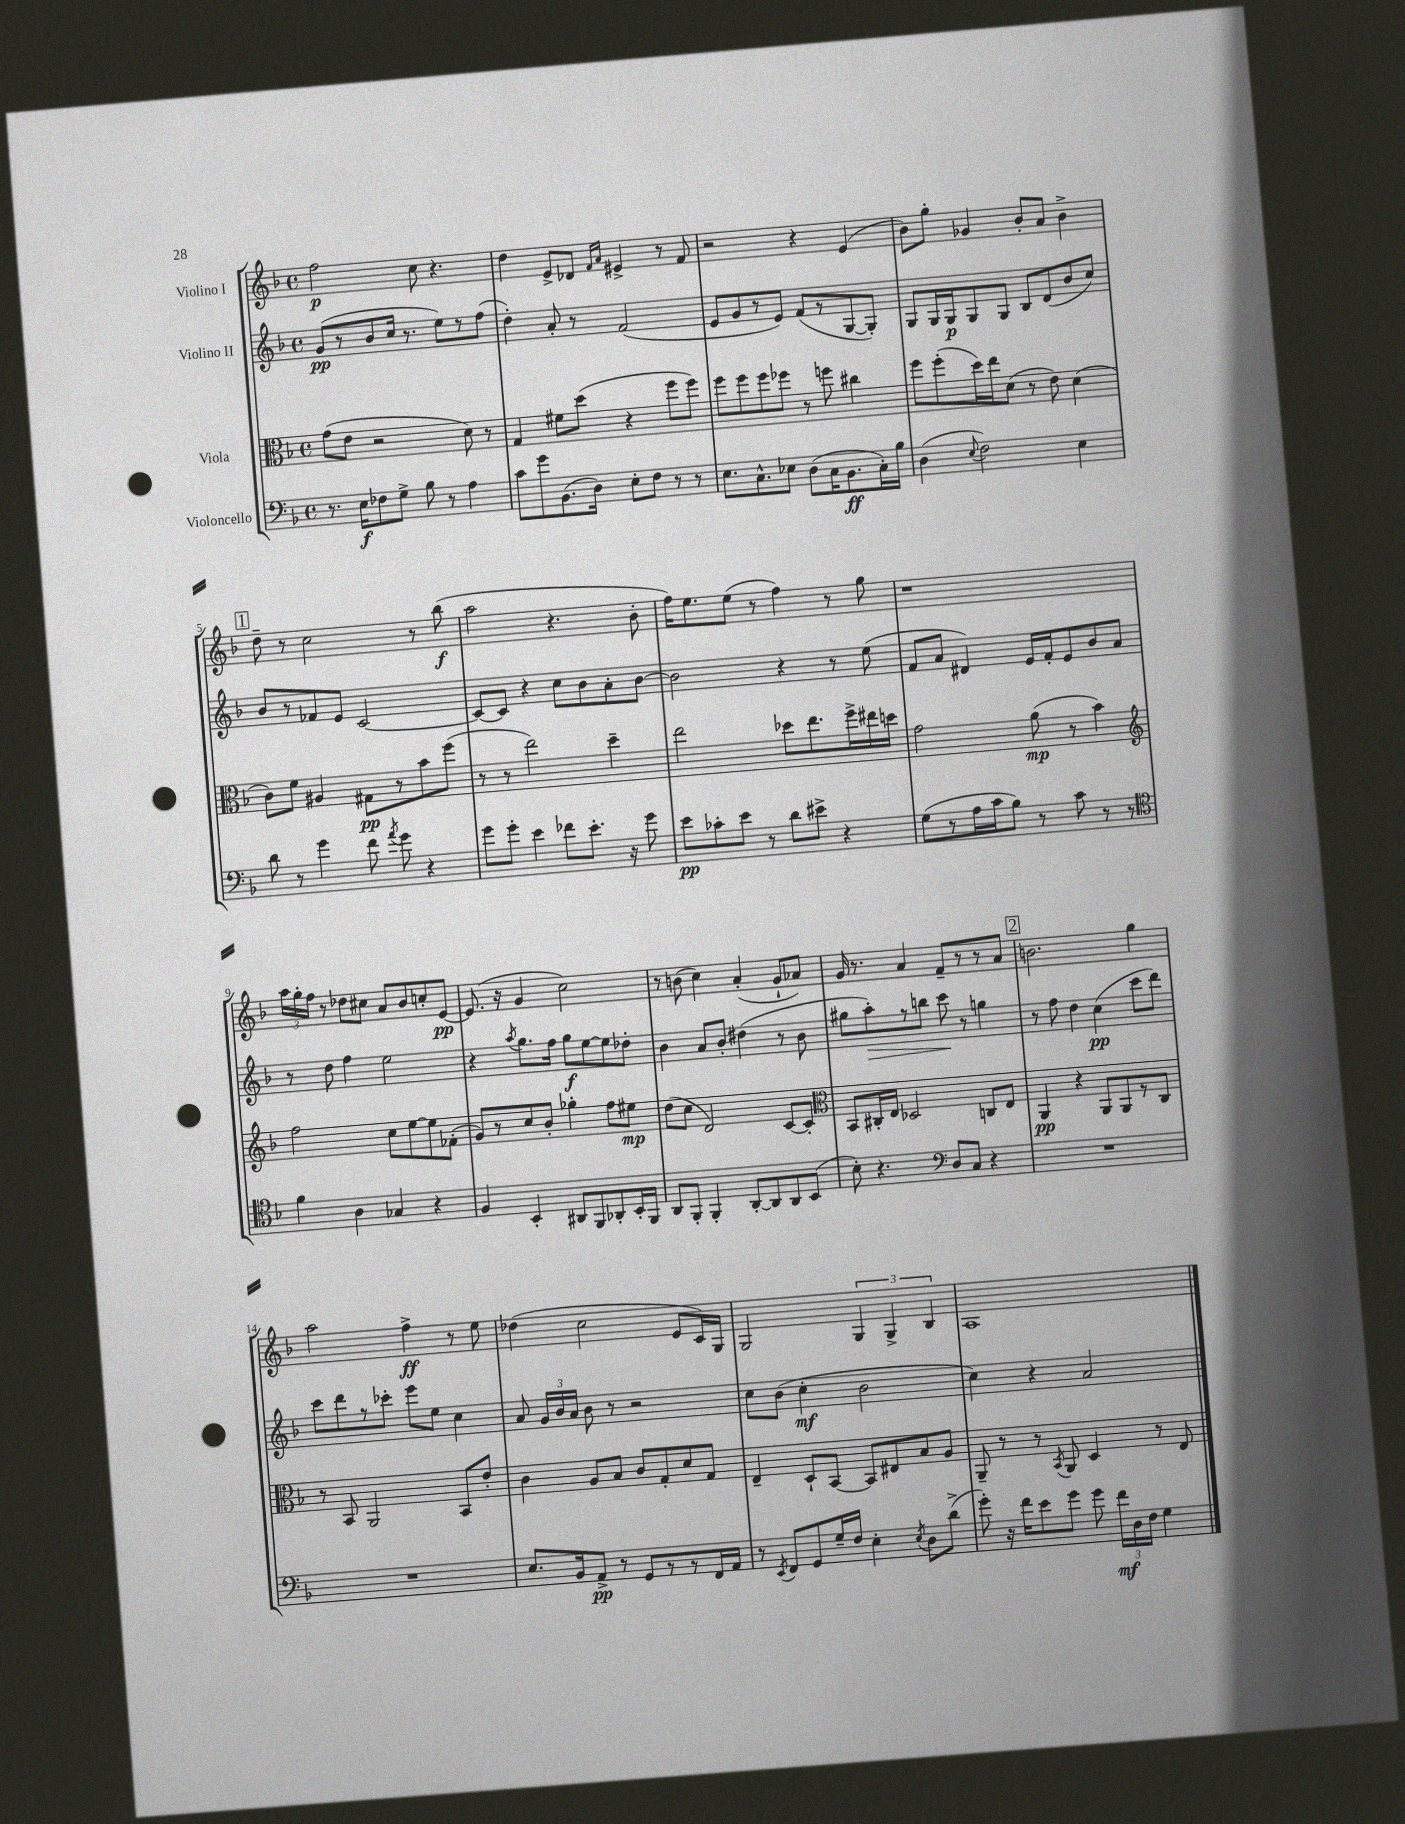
<<
\new StaffGroup <<
\new Staff = "s0" \with { instrumentName = "Violino I" } {
    \clef treble \key f \major \defaultTimeSignature \time 4/4
    \autoBeamOff f''2\p c''8 r4. |
    d''4 e'8[-> des'8] \grace { f'16[ a'16] } eis'4-> r8 f'8 |
    r2 r4 e'4( |
    bes'8[) g''8]-. ges'4 bes'8[-. a'8] bes'4-> |
    \mark \markup { \box "1" } d''8-- r8 c''2 r8 bes''8\f( |
    a''2 r4. bes'8-. |
    f''16[) e''8. e''8]( r8 f''4) r8 g''8 |
    r1 |
    \tuplet 3/2 { a''16[ g''16-. f''16] } r8 des''8[ cis''8] a'8[ bes'8 c''8-. e'8]~\pp |
    e'8.( r16 g'4 c''2) |
    r8 b'8( c''4) a'4-.( g'8[-! aes'8]) |
    g'16 r8. a'4 f'8[-- r8 r8 a'8] |
    \mark \markup { \box "2" } b'2. g''4 |
    a''2 f''4->\ff r8 e''8 |
    des''4( c''2 e'8[ c'16) g16] |
    g2 \tuplet 3/2 { g4 g4-> bes4 } |
    a1 \bar "|." |
}
\new Staff = "s1" \with { instrumentName = "Violino II" } {
    \clef treble \key f \major \defaultTimeSignature \time 4/4
    \autoBeamOff g'8[\pp( r8 bes'8 c''16] r8. e''8[) r8 f''8]( |
    d''4-.) a'8-. r8 f'2( |
    e'8[ g'8 r8 e'8]) f'8[( r8 g8~ g8]-.) |
    g8[ g16 g16\p g8 g8] bes8[ d'8( bes'8 c''8]) |
    \mark \markup { \box "1" } bes'8[ r8 fes'8 e'8] c'2~ |
    c'8[~ c'8] r4 c''8[ bes'8 a'8-. bes'8]~ |
    bes'2 r4 r8 e''8( |
    f'8[ a'8] dis'4) e'16[ f'16-. e'8 bes'8 a'8] |
    r8 d''8 f''4 e''2 |
    r4 \acciaccatura { a''8 } g''8.[ f''16] g''8[\f e''8~ e''8 des''8]-. |
    bes'4 a'8[ bes'8]-. dis''4( r8 bes'8 |
    gis''8[ a''8-.\>) r8 b''8] c'''8\! r8 g''4 |
    \mark \markup { \box "2" } r8 f''8 d''4 c''4\pp( c'''8[ d'''8]) |
    c'''8[ d'''8 r8 ces'''8]-. e'''8[ e''8] c''4 |
    a'8 \tuplet 3/2 { g'16[ bes'16 a'16] } bes'8 r8 r2 |
    c''8[ bes'8]( c''4-.\mf bes'2 |
    c''4) r4 a'2 \bar "|." |
}
\new Staff = "s2" \with { instrumentName = "Viola" } {
    \clef alto \key f \major \defaultTimeSignature \time 4/4
    \autoBeamOff g'8[( e'8] r2 d'8) r8 |
    g4 fis'8[ d''8]( r4 f''8[ f''8]) |
    f''8[ f''8 f''8 fes''8] r8 f''8 cis''4 |
    f''8[ f''8-.( d''16) e''16 d'8]( r8 e'8) d'4( |
    \mark \markup { \box "1" } c'8[) f'8] ais4 gis8[\pp r8 bes'8 f''8]( |
    r8 r8 e''2) d''4-- |
    e''2 des''8[ e''8. f''16-> eis''16 d''16] |
    g'2 a'8\mp( r8 bes'4) |
    \clef treble f''2 c''8[ e''8~ e''8 fes'8]-.( |
    g'8[) r8 c''8 bes'8]-. ges''4-. f''8[ eis''8]\mp |
    d''8[( c''8] d'2) c'8[~ c'8]-. |
    \clef alto bes,8[ cis16-. e16] des2 c8[ e8] |
    \mark \markup { \box "2" } a,4\pp r4 a,8[ a,8 r8 c8] |
    r8 bes,8 a,2 bes,8[ e'8]-. |
    c'4 a8[ bes8] c'8[ g8-. d'8 g8] |
    e4-- d8[-! bes,8]~ bes,8[ eis8 bes8 a8] |
    a,8-- r8 r8 \acciaccatura { bes,8 } a,8 d4 r8 e8 \bar "|." |
}
\new Staff = "s3" \with { instrumentName = "Violoncello" } {
    \clef bass \key f \major \defaultTimeSignature \time 4/4
    \autoBeamOff r8. e16[\f fes8 g8]-> bes8 r8 a4 |
    c'8[ g'8 bes,8.( d16]) e8[-. f8] r8 r8 |
    e8.[ c8.-^ ees8] d8[( c16 bes,8.\ff c16-.) bes16] |
    d4( \appoggiatura { e8 } f2) e4 |
    \mark \markup { \box "1" } d'8 r8 g'4 f'8 \acciaccatura { a'8 } g'8 r4 |
    g'8[ g'8]-. e'4 fes'8[ e'8.]-. r16 g'8 |
    e'8[\pp ces'8-. e'8] r8 d'8[ eis'8]-> r4 |
    g8[( r8 a16 c'16 bes8]) r8 c'8 r8 r8 |
    \clef tenor f'4 a4 ges4 r4 |
    f4 bes,4-. ais,8[ f,8 aes,8-. bes,16-. f,16] |
    a,8[ f,8]-. f,4-. a,8[~-. a,8 a,8 bes,8]( |
    bes8-.) r4. \clef bass d8[ c8] r4 |
    \mark \markup { \box "2" } R1 |
    R1 |
    e8.[ bes,16 a,8]->\pp r8 g,8[ r8 r8 f,16 a,16] |
    r8 \acciaccatura { e,8 } f,8[ g,8 g16-- f16] e4-. \acciaccatura { e8 } d8[ d'8]->( |
    g'8-.) r16 f'16[ e'8 g'8] g'8 \tuplet 3/2 { f'16[\mf d16 f16] } g4 \bar "|." |
}
>>
>>
